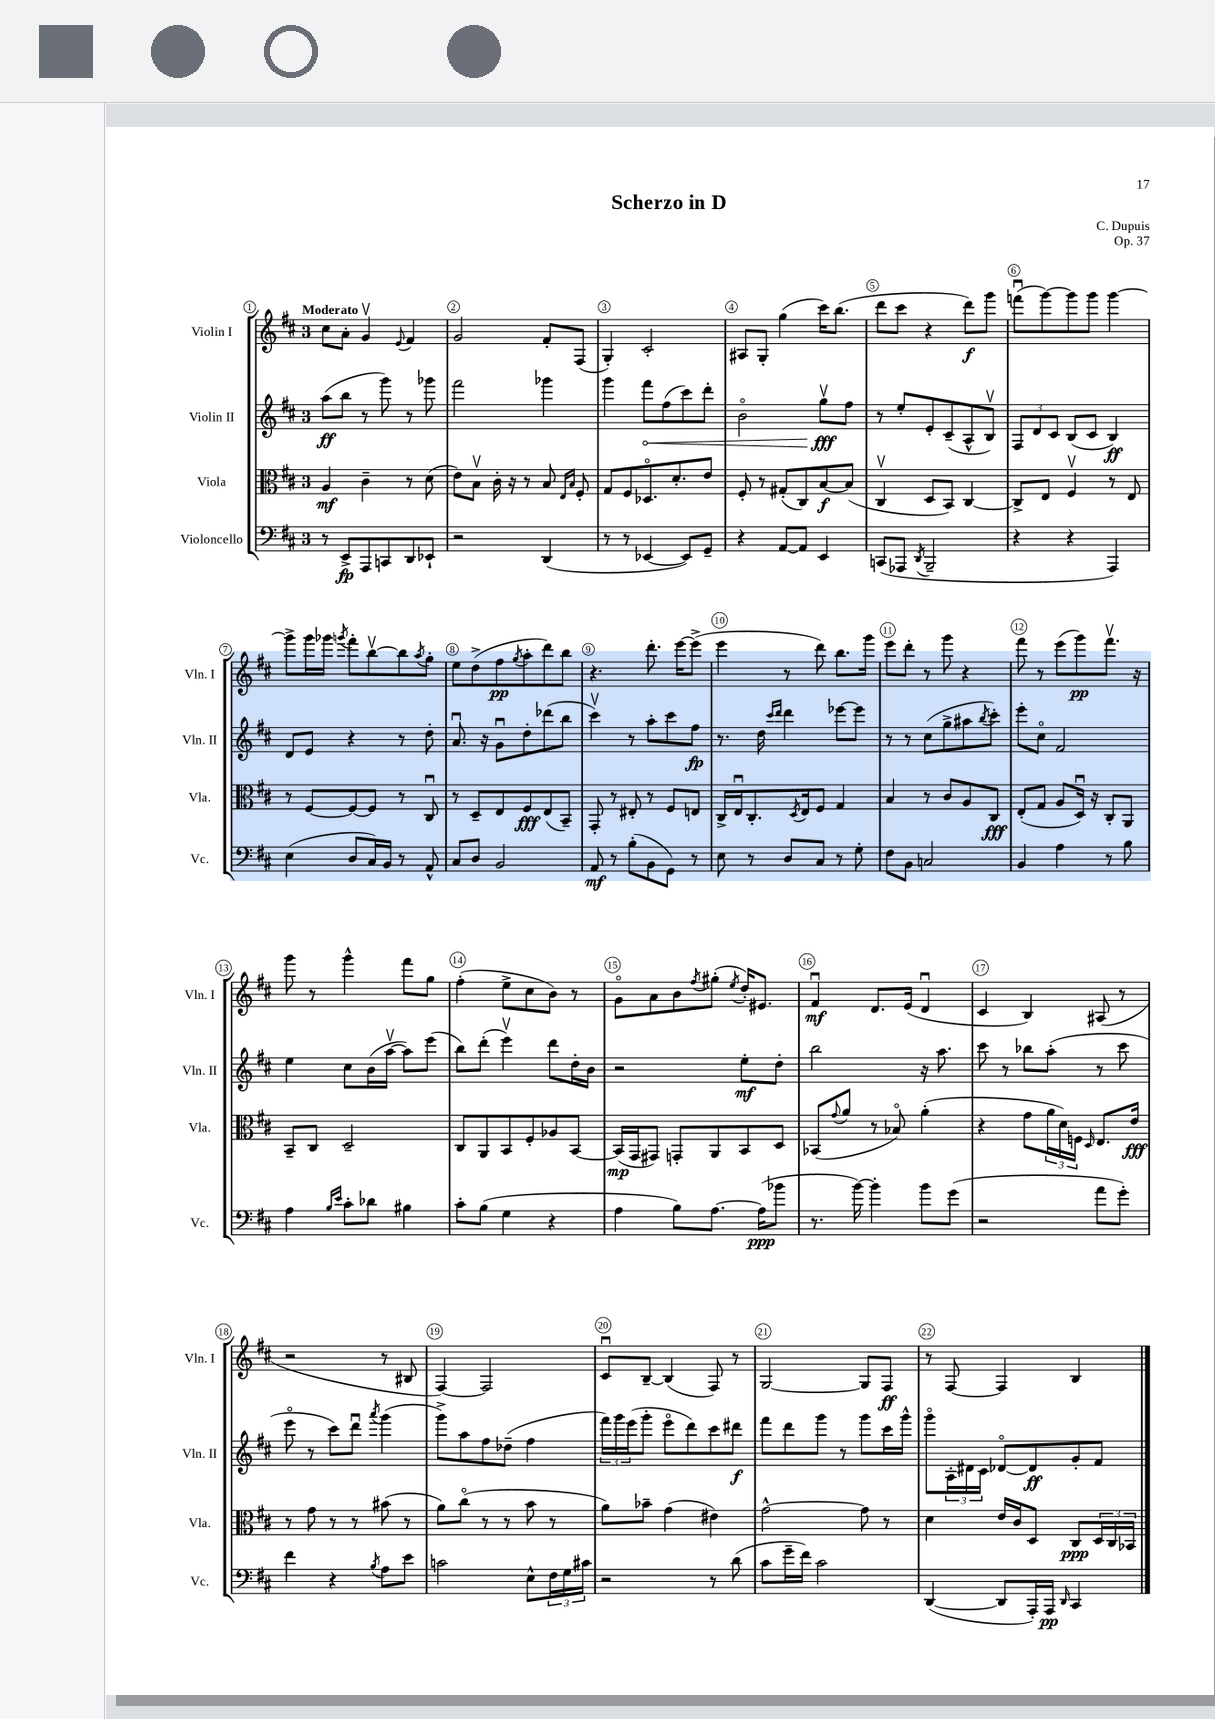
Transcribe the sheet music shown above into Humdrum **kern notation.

**kern	**dynam	**kern	**dynam	**kern	**dynam	**kern	**dynam
*part4	*part4	*part3	*part3	*part2	*part2	*part1	*part1
*staff4	*staff4	*staff3	*staff3	*staff2	*staff2	*staff1	*staff1
*I"Violoncello	*	*I"Viola	*	*I"Violin II	*	*I"Violin I	*
*I'Vc.	*	*I'Vla.	*	*I'Vln. II	*	*I'Vln. I	*
*clefF4	*	*clefC3	*	*clefG2	*	*clefG2	*
*k[f#c#]	*	*k[f#c#]	*	*k[f#c#]	*	*k[f#c#]	*
*M3/4	*	*M3/4	*	*M3/4	*	*M3/4	*
=1	=1	=1	=1	=1	=1	=1	=1
!	!	!	!	!	!	!LO:TX:a:B:t=Moderato	!
8r	.	4A/	mf	(8aa\L	ff	8cc#\L	.
8EE^/L	fp	.	.	8bb\J	.	8a'\J	.
8AAA/	.	4c#~\	.	8r	.	4gv/	.
8CCn/	.	.	.	8ggg\)	.	.	.
.	.	.	.	.	.	8qqe/	.
8DD/	.	8r	.	8r	.	4f#/	.
8EE-X`/J	.	(8d\	.	8ggg-X\	.	.	.
=2	=2	=2	=2	=2	=2	=2	=2
2r	.	8e\L)	.	2fff#\	.	2g/	.
.	.	8Bv\J	.	.	.	.	.
.	.	16c#'\	.	.	.	.	.
.	.	16r	.	.	.	.	.
.	.	8r	.	.	.	.	.
(4DD/	.	8B/	.	4ggg-X\	.	8f#'/L	.
.	.	16qqE/LL	.	.	.	.	.
.	.	16qqB/JJ	.	.	.	.	.
.	.	8F#'/	.	.	.	(8F#/J	.
=3	=3	=3	=3	=3	=3	=3	=3
8r	.	8G/L	.	4ggg\	.	4G'/)	.
8r	.	8F#/	.	.	.	.	.
!	!	!	!	!	!LO:HP:b	!	!
[4EE-X/	.	8.D-X/	.	8fff#\L	<	2c#'/	.
.	.	.	.	(8ff#\	.	.	.
.	.	8.d'/	.	.	.	.	.
8EE-/L])	.	.	.	8ccc#\)	.	.	.
8GG~/J	.	8e/J	.	8ddd'\J	.	.	.
=4	=4	=4	=4	=4	=4	=4	=4
4r	.	8F#'/	.	2b\	.	8A#X/L	.
.	.	8r	.	.	.	8G'/J	.
[8AA/L	.	(8G#X'/L	.	.	.	(4gg\	.
8AA/J]	.	8C#/)	.	.	.	.	.
4EE/	.	[8B/	f	8ggv\L	fff	16ccc#\KL)	.
.	.	.	.	.	.	(8.bb\J	.
.	.	(8B/J]	.	8ff#\J	[	.	.
=5	=5	=5	=5	=5	=5	=5	=5
(8CCn/L	.	4C#v/	.	8r	.	8ddd\L	.
8AAA-X/J	.	.	.	8ee'/L	.	8ccc#\J	.
8qDD/	.	.	.	.	.	.	.
2BBB~/	.	8D/L	.	8e'/	.	4r	.
.	.	8BB/J)	.	(8c#~/	.	.	.
.	.	[4C#/	.	8A^^/	.	8ddd\L)	f
.	.	.	.	8Bv/J)	.	8ggg\J	.
=6	=6	=6	=6	=6	=6	=6	=6
4r	.	8C#^/L]	.	12F#/L	.	(8fffnu\L	.
.	.	.	.	12d/	.	.	.
.	.	8E/J	.	.	.	[8ggg\)	.
.	.	.	.	12c#/J	.	.	.
4r	.	4F#v/	.	(8B/L	.	8ggg\]	.
.	.	.	.	8c#/J	.	8ggg\J	.
4AAA/)	.	8r	.	4B/)	ff	[4ggg\	.
.	.	8E/	.	.	.	.	.
!!LO:LB:g=z
=7	=7	=7	=7	=7	=7	=7	=7
(4E\	.	8r	.	8d/L	.	8ggg^\L]	.
.	.	[8F#/L	.	8e/J	.	16ggg\L	.
.	.	.	.	.	.	16ggg-X\JJ	.
.	.	.	.	.	.	8qgggn/	.
8D/L	.	8F#/_	.	4r	.	8fff#'\L	.
16C#/L)	.	8F#/J]	.	.	.	[8bbv\	.
16BB/JJ	.	.	.	.	.	.	.
8r	.	8r	.	8r	.	8bb\]	.
.	.	.	.	.	.	8qaa/	.
8AA^^/	.	8C#u/	.	8dd'\	.	8gg'\J	.
=8	=8	=8	=8	=8	=8	=8	=8
8C#/L	.	8r	.	8.au/	.	8ee\L	.
8D/J	.	8D~/L	.	.	.	(8dd^\	.
.	.	.	.	16r	.	.	.
2BB/	.	8E/	.	8gu\L	.	8ff#\	pp
.	.	.	.	.	.	8qgg/	.
.	.	8F#/	fff	8dd'\	.	8aa'\	.
.	.	(8E/	.	(8ddd-X\	.	8ddd\)	.
.	.	8BB~/J)	.	8bb\J	.	8bb\J	.
=9	=9	=9	=9	=9	=9	=9	=9
8AA/	mf	8GG'/	.	4ccc#v\)	.	4.r	.
8r	.	8r	.	.	.	.	.
(8B'\L	.	8E#X'/	.	8r	.	.	.
8BB\	.	8r	.	8aa'\L	.	8.ddd'\	.
8GG\J)	.	8F#/L	.	8ccc#\	.	.	.
.	.	.	.	.	.	[16eee\KL	.
8r	.	8En/J	.	8ff#\J	fp	(8eee^\J]	.
=10	=10	=10	=10	=10	=10	=10	=10
8E\	.	16C#^/LL	.	8.r	.	4eee\	.
.	.	16Eu/J	.	.	.	.	.
8r	.	8.C#'/	.	.	.	.	.
.	.	.	.	16dd\	.	.	.
.	.	.	.	16qqccc#/LL	.	.	.
.	.	.	.	16qqddd/JJ	.	.	.
8D/L	.	.	.	4ddd\	.	8r	.
.	.	8qD/	.	.	.	.	.
.	.	16E/k	.	.	.	.	.
8C#/J	.	8F#/J	.	.	.	8ddd\)	.
8r	.	4G/	.	[8eee-X\L	.	8.bb\L	.
8G'\	.	.	.	8eee-\J]	.	.	.
.	.	.	.	.	.	16ggg\Jk	.
=11	=11	=11	=11	=11	=11	=11	=11
8F#\L	.	4B/	.	8r	.	8eee\L	.
8BB\J	.	.	.	8r	.	8ddd'\J	.
2Cn/	.	8r	.	(8cc#\L	.	8r	.
.	.	8c#/L	.	8gg^\	.	8ggg\	.
.	.	8A/	.	8aa#X\	.	4r	.
.	.	.	.	8qbb/	.	.	.
.	.	8C#/J	fff	8ccc#'\J)	.	.	.
=12	=12	=12	=12	=12	=12	=12	=12
4BB/	.	(8E'/L	.	8eee'\L	.	8fff#\	.
.	.	8G/J	.	8cc#\J	.	8r	.
4A\	.	8A/L	.	2f#/	.	(8eee\L	.
.	.	16Du/Jk)	.	.	.	8ggg\)	pp
.	.	16r	.	.	.	.	.
8r	.	8C#'/L	.	.	.	8.fff#v\J	.
8B\	.	8AA/J	.	.	.	.	.
.	.	.	.	.	.	16r	.
!!LO:LB:g=z
=13	=13	=13	=13	=13	=13	=13	=13
4A\	.	8BB~/L	.	4ee\	.	8ggg\	.
.	.	8C#/J	.	.	.	8r	.
16qqB/LL	.	.	.	.	.	.	.
16qqe/JJ	.	.	.	.	.	.	.
8c#'\L	.	2D~/	.	8cc#\L	.	4ggg^^\	.
8d-X\J	.	.	.	(16b\L	.	.	.
.	.	.	.	[16aav\JJ	.	.	.
4B#X\	.	.	.	8aa\L])	.	8fff#\L	.
.	.	.	.	(8eee\J	.	8gg\J	.
=14	=14	=14	=14	=14	=14	=14	=14
8c#'\L	.	8C#/L	.	8bb\L)	.	(4ff#'\	.
(8B\J	.	8AA/	.	(8ddd'\J	.	.	.
4G\	.	8BB/	.	4eeev\)	.	8ee^\L	.
.	.	8F#'/	.	.	.	8cc#\	.
4r	.	8A-X/	.	8ddd\L	.	8b\J)	.
.	.	[8BB/J	.	16dd'\L	.	8r	.
.	.	.	.	16b\JJ	.	.	.
=15	=15	=15	=15	=15	=15	=15	=15
4A\	.	(16BB/LL]	mp	2r	.	8g\L	.
.	.	16GG/J	.	.	.	.	.
.	.	8GG#X/J)	.	.	.	8a\	.
8B\L)	.	8GGn'/L	.	.	.	8b\	.
.	.	.	.	.	.	8qff#/	.
[8.A\J	.	8AA/	.	.	.	(8gg#X'\J	.
.	.	.	.	.	.	8qee/	.
.	.	8BB/	.	8ee'\L	mf	16dd'/KL)	.
(16A\KL]	ppp	.	.	.	.	8.e#X/J	.
8b-X\J	.	8D/J	.	8dd'\J	.	.	.
=16	=16	=16	=16	=16	=16	=16	=16
8.r	.	(8BB-X/L	.	2bb\	.	4f#u/	mf
.	.	8qqg/	.	.	.	.	.
.	.	8a/J	.	.	.	.	.
[16b\)	.	.	.	.	.	.	.
4b'\]	.	8r	.	.	.	8.d/L	.
.	.	8B-X/)	.	.	.	.	.
.	.	.	.	.	.	(16e/Jk	.
8b\L	.	(4a'\	.	16r	.	4du/	.
.	.	.	.	8.aa\	.	.	.
(8g\J	.	.	.	.	.	.	.
=17	=17	=17	=17	=17	=17	=17	=17
2r	.	4r	.	8ccc#\	.	4c#/	.
.	.	.	.	8r	.	.	.
.	.	8g\L	.	8bb-X\L	.	4B/)	.
.	.	24a\L	.	(8aa'\J	.	.	.
.	.	24d\)	.	.	.	.	.
.	.	24Fn\JJ	.	.	.	.	.
.	.	16qqD/	.	.	.	.	.
8a\L	.	8.E/L	.	8r	.	(8A#X/	.
8g'\J)	.	.	.	8ccc#\	.	8r	.
.	.	16e/Jk	fff	.	.	.	.
!!LO:LB:g=z
=18	=18	=18	=18	=18	=18	=18	=18
4f#\	.	8r	.	8eee\	.	2r	.
.	.	8g\	.	8r	.	.	.
4r	.	8r	.	8ccc#\L)	.	.	.
.	.	8r	.	8dddu\J	.	.	.
8qB/	.	.	.	8qaaa/	.	.	.
8A\L	.	(8b#X\	.	(4ggg\	.	8r	.
8e\J	.	8r	.	.	.	8B#X/	.
=19	=19	=19	=19	=19	=19	=19	=19
2cn\	.	8a\L)	.	8ggg^\L)	.	[4F#/)	.
.	.	(8cc#\J	.	8aa\	.	.	.
.	.	8r	.	8ff#\	.	2F#/]	.
.	.	8r	.	(8dd-X~\J	.	.	.
8E^^\L	.	8b\	.	4ff#\	.	.	.
24F#\L	.	8r	.	.	.	.	.
24G\	.	.	.	.	.	.	.
24c#X\JJ	.	.	.	.	.	.	.
=20	=20	=20	=20	=20	=20	=20	=20
2r	.	8a\L)	.	24fff#\LL)	.	8c#u/L	.
.	.	.	.	24ggg\	.	.	.
.	.	.	.	(24eee\J	.	.	.
.	.	8b-X~\J	.	8ggg'\J	.	[8B~/J	.
.	.	(4g\	.	8eee\L	.	(4B/]	.
.	.	.	.	8ddd\)	.	.	.
8r	.	4e#X\)	.	8ccc#\	.	8F#/)	.
(8d\	.	.	.	8ddd#X\J	f	8r	.
=21	=21	=21	=21	=21	=21	=21	=21
8c#\L	.	[2g^^\	.	8fff#\L	.	[2G/	.
16g~\L	.	.	.	8ddd\	.	.	.
16f#\JJ)	.	.	.	.	.	.	.
2c#\	.	.	.	8ggg\J	.	.	.
.	.	.	.	8r	.	.	.
.	.	8g\]	.	8ggg\L	.	8G/L]	.
.	.	8r	.	16ccc#\L	.	8F#/J	ff
.	.	.	.	16ggg^^\JJ	.	.	.
=22	=22	=22	=22	=22	=22	=22	=22
([4DD/	.	4d\	.	8ggg\L	.	8r	.
.	.	.	.	24A'\L	.	[8F#/	.
.	.	.	.	24d#X\	.	.	.
.	.	.	.	24c#\JJ	.	.	.
8DD/L]	.	16e/LL	.	[8d-X/L	.	4F#/]	.
.	.	16c#/J	.	.	.	.	.
16AAA'/L)	.	8D/J	.	8d-/]	ff	.	.
16AAA/JJ	pp	.	.	.	.	.	.
16qqDD/	.	.	.	.	.	.	.
4CC#/	.	8C#/L	ppp	8g'/	.	4B/	.
.	.	24D/L	.	8f#/J	.	.	.
.	.	24C#/	.	.	.	.	.
.	.	24BB-X/JJ	.	.	.	.	.
==	==	==	==	==	==	==	==
*-	*-	*-	*-	*-	*-	*-	*-
